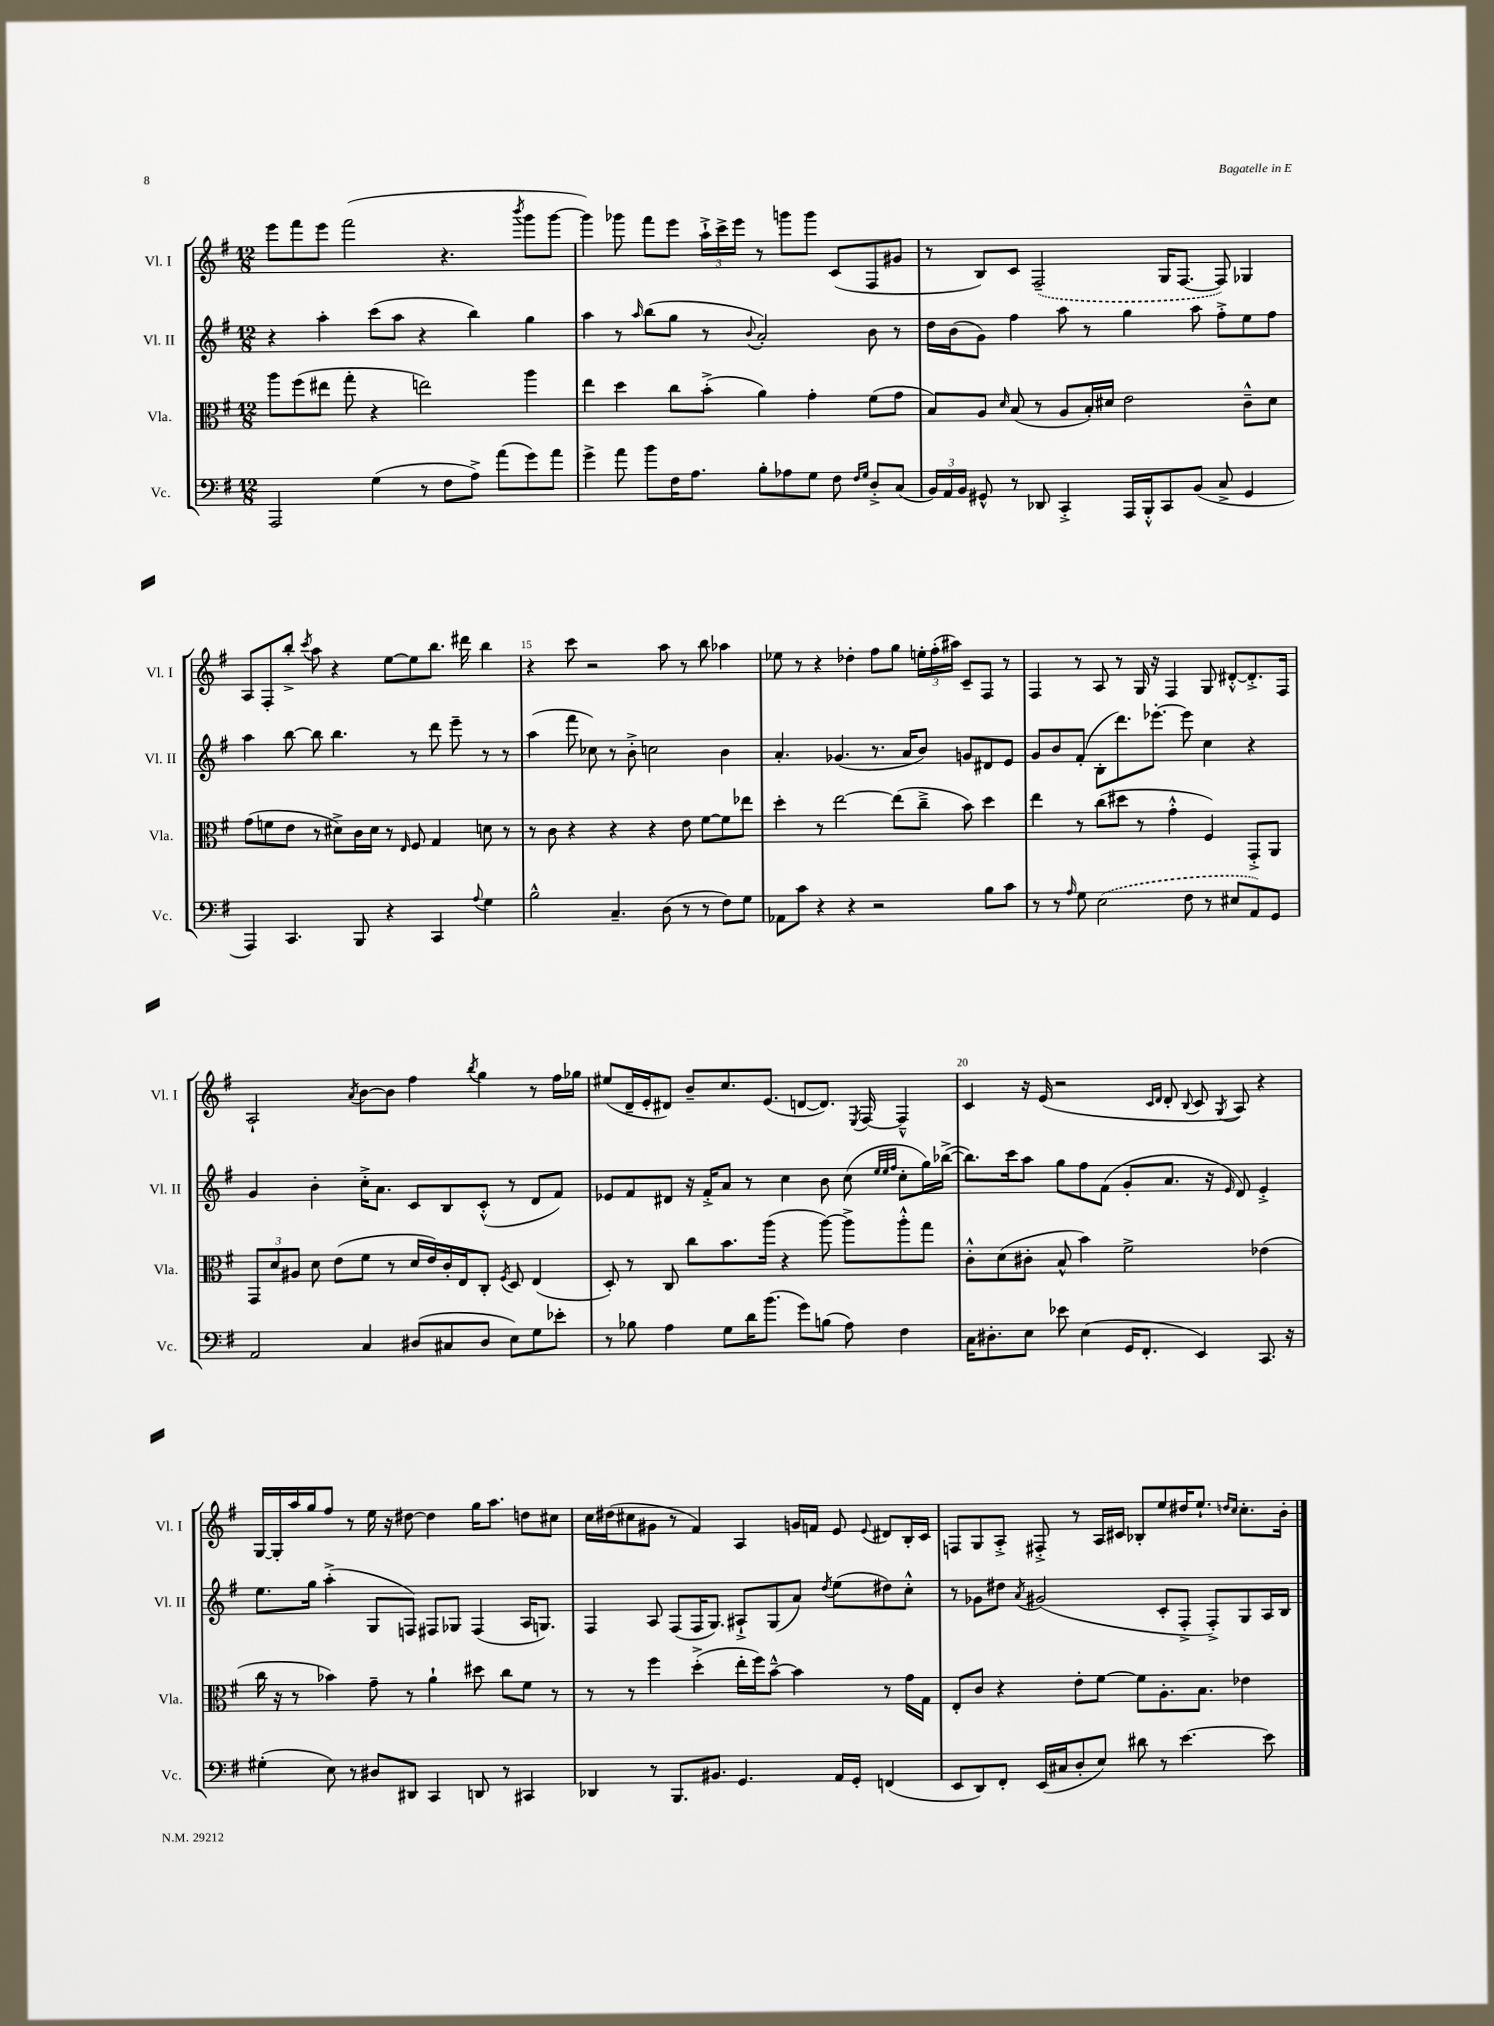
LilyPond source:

<<
\new StaffGroup <<
\new Staff = "s0" \with { instrumentName = "Vl. I" shortInstrumentName = "Vl. I" } {
    \clef treble \key g \major \numericTimeSignature \time 12/8
    \autoBeamOff e'''8[ fis'''8 e'''8] fis'''2( r4. \acciaccatura { b'''8 } g'''8[ g'''8]~ |
    g'''4) ges'''8 fis'''8[ e'''8] \tuplet 3/2 { a''16[-!-> c'''16-> e'''16] } r8 g'''8[ g'''8] c'8[( fis8 gis'8] |
    r8 b8[) c'8] \once \slurDashed fis2--( g16[ fis8.]~ fis8) ges4 |
    a8[ fis8-. b''8]-.-> \acciaccatura { c'''8 } a''8 r4 e''8[~ e''8 b''8.] dis'''16 b''4 |
    r4 c'''8 r2 a''8 r8 b''8 aes''4 |
    ees''8 r8 r4 des''4-. fis''8[ g''8] \tuplet 3/2 { e''16[-. fis''16-.( ais''16]) } c'8[-- fis8] r8 |
    fis4 r8 a8 r8 g16 r16 fis4 g8 dis'8[~-.-^ dis'8.-.-> fis16] |
    a2-! \acciaccatura { a'8 } b'8[~ b'8] fis''4 \acciaccatura { b''8 } g''4 r8 fis''16[ ges''16] |
    eis''8[( d'16-- e'16-. dis'8]) b'8[-- c''8. e'8.]( d'8[~ d'8.]) \acciaccatura { e8 } fis16~ fis4---^ |
    c'4 r16 e'16( r2 \grace { c'16[ d'16] } d'8-. \appoggiatura { b8 } c'8 \acciaccatura { g8 } a8) r4 |
    g16[~ g16-. a''16 g''16 fis''8] r8 e''16 r16 dis''8~ dis''4 g''16[ a''8.] d''8[ cis''8] |
    c''16[ dis''16( cis''8 gis'8] r8 fis'4) a4 g'16[ f'16] e'8 \appoggiatura { e'8 } dis'8[ b16-. c'16] |
    f8[ g8 a8]-.-> fis8-.-> r8 a16[ cis'16] bes8[-. e''8 dis''16 e''8.]-! \grace { d''16[ c''16] } c''8.[-. b'16]-. \bar "|." |
}
\new Staff = "s1" \with { instrumentName = "Vl. II" shortInstrumentName = "Vl. II" } {
    \clef treble \key g \major \numericTimeSignature \time 12/8
    \autoBeamOff r4 a''4-. c'''8[( a''8] r4 b''4) g''4 |
    a''4 r8 \grace { a''16 } b''8[( g''8] r8 \appoggiatura { b'8 } a'2-.) b'8 r8 |
    d''16[ b'16( g'8]) fis''4 a''8 r8 g''4 a''8 fis''8[-.-> e''8 fis''8] |
    a''4 b''8~ b''8 b''4. r8 d'''8 e'''8-- r8 r8 |
    a''4( fis'''8 ces''8) r8 b'8-.-> c''2 b'4 |
    a'4.-. ges'4.( r8. a'16[ b'8]) g'8[ dis'8 e'8] |
    g'8[ b'8 fis'8]-.( b8[-. d'''8.) ees'''8.]~-. ees'''8 c''4 r4 |
    g'4 b'4-. c''16[-.-> a'8.] c'8[ b8 c'8]-.-^( r8 d'8[ fis'8]) |
    ees'8[ fis'8 dis'8] r16 fis'16[-.-> a'8] r8 c''4 b'8 c''8( \grace { e''32[ e''32 fis''32] } c''8[-. g''16) bes''16]~->( |
    bes''8.[) c'''16 a''8] g''8[ fis''8 fis'8]( g'8[-. a'8.] r16 \grace { e'16 } d'8) e'4-.-> |
    e''8.[ g''16] a''4-.->( g8[ f8]) fis8[ ges8] fis4( a16[ g8.]) |
    fis4 a8 fis8[( fis16 g8.]) ais8[-!-> g8( a'8]) \acciaccatura { d''8 } e''8[( dis''8) c''8]-.-^ |
    r8 ges'8[ dis''8] \acciaccatura { a'8 } gis'2( c'8[-. fis8]-.-> fis8[-.->) g8 a16 b16] \bar "|." |
}
\new Staff = "s2" \with { instrumentName = "Vla." shortInstrumentName = "Vla." } {
    \clef alto \key g \major \numericTimeSignature \time 12/8
    \autoBeamOff a''8[ fis''8( eis''8] g''8-. r4 e''2) a''4 |
    e''4 d''4 c''8[ b'8]-.->( a'4) g'4-. fis'8[( g'8] |
    b8[) a8] \grace { d'16 } b8( r8 a8[ b16-.) dis'16] e'2 c'8[---^ dis'8] |
    g'8[( f'8 e'8] r8 dis'8[->) c'16 dis'16] r8 \grace { e16 } fis8 g4 d'8 r8 |
    r8 c'8 r4 r4 r4 e'8 fis'8[~ fis'8 ees''8] |
    d''4-. r8 e''2~ e''8[( c''8]---> b'8) d''4 |
    e''4 r8 c''8[( dis''8] r8 g'4-.-^ fis4) g,8[-.-> a,8] |
    \tuplet 3/2 { g,8[ d'8 ais8] } d'8 e'8[( fis'8] r8 d'16[ e'16) c'16-. e16 c8]-. \acciaccatura { fis8 } d8 e4( |
    d8-.) r8 c8 c''8[ b'8. a''16]( r4 a''8~) a''8[-> a''8-.-^ g''8] |
    c'8[-.-^ d'8( cis'8]-. b8-^ b'4) fis'2-> ees'4( |
    c''16 r16 r8 bes'4) g'8-- r8 a'4-! dis''8 c''8[ fis'8] r8 |
    r8 r8 fis''4 d''4-.->( e''16[-. fis''16) b'8]~---^ b'4 r8 g'16[ g16] |
    e8[-. c'8] r4 e'8[-. fis'8]~ fis'8[ a8.-. b8.] ees'4 \bar "|." |
}
\new Staff = "s3" \with { instrumentName = "Vc." shortInstrumentName = "Vc." } {
    \clef bass \key g \major \numericTimeSignature \time 12/8
    \autoBeamOff a,,2 g4( r8 fis8[ a8]->) a'8[( g'8) a'8] |
    g'4-> a'8 b'8[ fis16 a8.] b8[-. aes8 g8] fis8 \grace { fis16[ g16] } d8[-.-> c8]( |
    \tuplet 3/2 { b,16[) a,16 b,16] } gis,8-^ r8 des,8 c,4-.-> a,,16[ b,,16-.-^ c,8 b,8]( c8-> gis,4 |
    a,,4) c,4. b,,8 r4 c,4 \appoggiatura { a8 } g4 |
    b2-^ c4.-- d8( r8 r8 fis8[) g8] |
    aes,8[ c'8] r4 r4 r2 b8[ c'8] |
    r8 r8 \grace { a16 } g8 \once \slurDashed e2( fis8 r8 eis8[ a,8) g,8] |
    a,2 c4 dis8[( cis8 dis8] e8[) g8 ees'8]-. |
    r8 bes8 a4 g8[ d'16 b'8.]( g'8[) b8]( a8) fis4 |
    c16[ dis8.-. e8] ees'8 e4( g,16[ fis,8.]-. e,4) c,8. r16 |
    gis4-.( e8) r8 dis8[ dis,8] c,4 d,8 r8 cis,4 |
    des,4 r8 b,,8.[ bis,8.] g,4. a,16[ g,16]-. f,4( |
    e,8[ d,8) fis,8]-. e,16[( cis16 d8-. e8]) dis'8 r8 e'4.~ e'8 \bar "|." |
}
>>
>>
\layout { \context { \Score currentBarNumber = #11 \override BarNumber.break-visibility = ##(#f #t #t) barNumberVisibility = #(every-nth-bar-number-visible 5) } }
